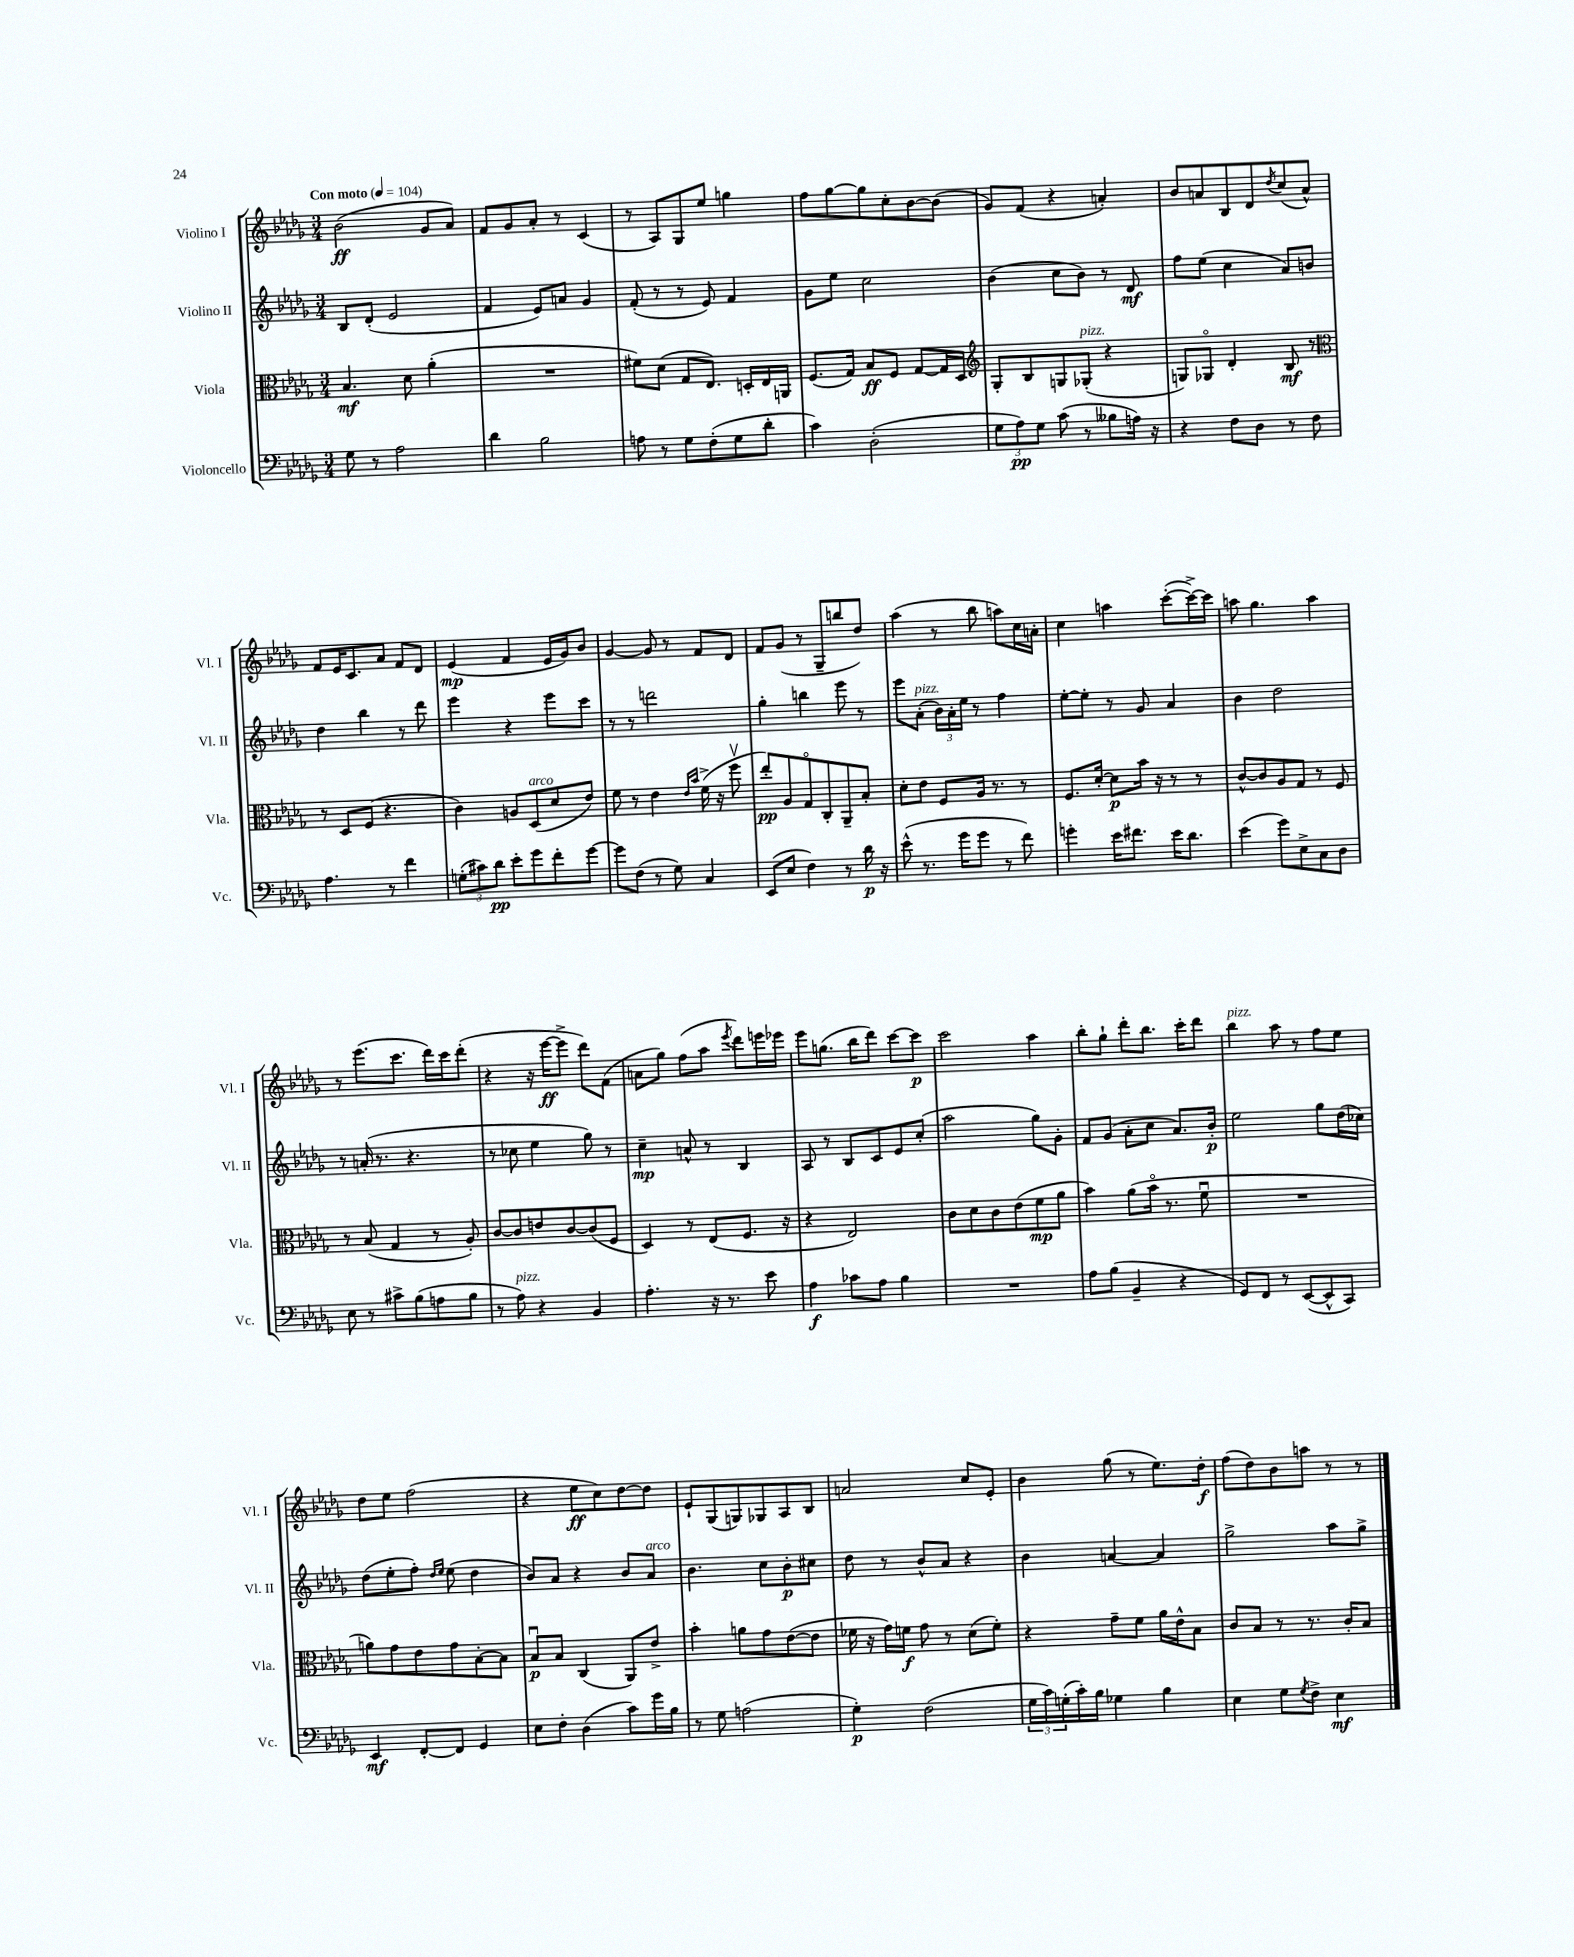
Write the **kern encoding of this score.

**kern	**kern	**kern	**kern
*staff4	*staff3	*staff2	*staff1
*clefF4	*clefC3	*clefG2	*clefG2
*k[b-e-a-d-g-]	*k[b-e-a-d-g-]	*k[b-e-a-d-g-]	*k[b-e-a-d-g-]
*M3/4	*M3/4	*M3/4	*M3/4
*MM104	*MM104	*MM104	*MM104
8G-\	4.B-/	8B-/L	(2b-\
8r	.	(8d-'/J	.
2A-\	.	2e-/	.
.	8d-\	.	.
.	(4a-'\	.	8g-/L
.	.	.	8a-/J)
=	=	=	=
4d-\	2.r	4f/	8f/L
.	.	.	8g-/
2B-\	.	8e-/L)	8a-'/J
.	.	8a/J	8r
.	.	4g-/	(4c/
=	=	=	=
8A\	8f#\L)	(8f'/	8r
8r	(8d-\J	8r	8A-/L)
8G-\L	8G-/L	8r	8G-/
(8F'\	8.E-/J)	8e-/)	8ee-/J
8G-\	.	4f/	4gg\
.	16D'/LL	.	.
8d-'\J	16E-/	.	.
.	16AA/JJ	.	.
=	=	=	=
4c\)	(8.F/L	8g-\L	8ff\L
.	.	8ee-\J	[8gg-\
.	16G-/Jk)	.	.
(2D-'\	8B-/L	2cc\	8gg-\]
.	8F/J	.	8cc'\
.	[8G-/L	.	[8b-\
.	16G-/]L	.	(8b-\]J
.	16D-/JJ	.	.
=	=	=	=
*	*clefG2	*	*
12G-\L	8G-'/L	(4b-\	8g-/L)
12A-\)	.	.	.
.	8B-/	.	(8f/J
12G-\J	.	.	.
(8c\	8G/	8cc\L	4r
8r	(8G-'/J	8b-\J)	.
8B--\L	4r	8r	4a'/)
16A\Jk)	.	8d-/	.
16r	.	.	.
=	=	=	=
4r	8G/L)	8ff\L	8b-/L
.	8G-o/J	(8ee-\J	8a/
8F\L	4d-'/	4cc\	8B-/
8D-\J	.	.	8d-/
.	.	.	8qdd-/
8r	8B-/	8a-/L)	(8cc/
8F\	8r	8b/J	8a^^/J)
=	=	=	=
*	*clefC3	*	*
4.A-\	8r	4dd-\	8f/L
.	8D-/L	.	16e-/K
.	.	.	8.c/
.	(8F/J	4bb-\	.
8r	4.r	.	8a-/J
4f\	.	8r	8f/L
.	.	8ddd-\	8d-/J
=	=	=	=
(12G'\L	4c\)	4eee-\	(4e-/
12c#\)	.	.	.
12d-\J	.	.	.
8e-'\L	8A/L	4r	4f/
8g-\	(8D-/	.	.
8f'\	8d-/	8eee-\L	16e-/LL
.	.	.	16g-/J)
[8g-\J	8e-/J)	8ccc\J	8b-/J
=	=	=	=
8g-\]L	8f\	8r	[4g-/
(8F\J	8r	8r	.
8r	4e-\	2ddd\	8g-/]
8G-\)	.	.	8r
.	16qqe-/LL	.	.
.	16qqb-/JJ	.	.
4C/	(16f^\	.	8f/L
.	16r	.	.
.	8ffv\	.	8d-/J
=	=	=	=
(8EE-/L	8ee-'/L)	4gg-'\	8f/L
8E-/J	8A-/	.	(8g-/J
4F\)	8G-o/	4bb\	8r
.	8C'/	.	8G-~/L
8r	8AA-~/	8eee-\	8bb/
16d-\	8B-'/J	8r	8dd-/J)
16r	.	.	.
=	=	=	=
(8e-^^\	8d-'\L	8eee-\L	(4aa-\
8.r	8e-\J	(8a-'\J	.
.	8F/L	24b-\LL)	8r
.	.	24a-'\	.
16g-\LK	.	.	.
.	.	24ee-\JJ	.
8g-\J	16A-/Jk	8r	8bb-\
.	8.r	.	.
8r	.	4ff\	8aa\L)
8f\)	8r	.	16cc\L
.	.	.	16a'\JJ
=	=	=	=
4g'\	8.F/L	[8ee-'\L	4cc\
.	.	8ee-'\]J	.
.	[16d-'/Jk	.	.
16e-\LK	8d-\]L	8r	4aa\
8.f#\J	.	.	.
.	16b-\Jk	8g-/	.
.	16r	.	.
16e-\LK	8r	4a-/	([8ccc'\L
8.d-\J	.	.	.
.	8r	.	16ccc^\_L)
.	.	.	16ccc\]JJ
=	=	=	=
(4e-\	[8c^^/L	4b-\	8aa\
.	8c/]	.	4.gg-\
8g-\L)	8A-/	2dd-\	.
8E-^\	8G-/J	.	.
8C\	8r	.	4aa\
8D-\J	8F/	.	.
=	=	=	=
8E-\	8r	8r	8r
8r	(8B-/	(16a'/	(8.eee-\L
.	.	8.r	.
8c#^\L	4G-/	.	.
.	.	.	8.ccc\J
(8B-\	.	4.r	.
8A\	8r	.	16ddd-\LL)
.	.	.	16ccc\J
8B-\J	8A-'/)	.	(8ddd-'\J
=	=	=	=
8r	[8c/L	8r	4r
8A-\)	8c/]	8cc-\	.
4r	8e/	4ee-\	16r
.	.	.	[16eee-\LK
.	[8c/	.	8eee-^\]J
4BB-/	(8c/]	8gg-\)	8ddd-\L)
.	8F/J	8r	(8f\J
=	=	=	=
4.A-'\	4D-/)	4cc~\	8a\L
.	.	.	8gg-\J)
.	8r	8a^^/	(8ff\L
16r	(8E-/L	8r	8aa-\J
8.r	.	.	.
.	.	.	8qeee-/
.	8.F/J	4B-/	8ddd-\L)
8e-\	.	.	16eee\L
.	16r	.	16eee-\JJ
=	=	=	=
4A-\	4r	8A-/	8eee-\L
.	.	8r	(8.gg\J
8c-\L	2E-/)	8B-/L	.
.	.	.	16bb-\LK
8A-\J	.	8c/	8ddd-\J)
4B-\	.	8e-/	[8ccc\L
.	.	(8cc'/J	8ccc\]J
=	=	=	=
2.r	8c\L	2aa-\	2ccc\
.	8d-\	.	.
.	8c\	.	.
.	(8e-\	.	.
.	8f\	8gg-\L)	4aa-\
.	8a-\J	8g-'\J	.
=	=	=	=
8A-\L	4b-\)	8f/L	8bb-'\L
(8B-\J	.	(8g-/J	8gg-`\J
4BB-~/	(8a-\L	8a-'\L	8ddd-'\L
.	16b-o\Jk	8cc\J	8.bb-\J
.	8.r	.	.
4r	.	8.a-/L)	.
.	.	.	16ccc'\LK
.	8fu\	.	8ddd-\J
.	.	16b-'/Jk	.
=	=	=	=
8GG-/L)	2.r	2ee-\	4bb-\
8FF/J	.	.	.
8r	.	.	8aa-\
([8EE-/L	.	.	8r
8EE-^^/]	.	8gg-\L	8ff\L
8CC/J)	.	(16dd-\L	8ee-\J
.	.	16cc-\JJ)	.
=	=	=	=
4EE-/	8a\L)	(8dd-\L	8dd-\L
.	8g-\	8ee-'\	8ee-\J
[8FF'/L	8e-\	8ff'\J)	(2ff\
.	.	16qqdd-/LL	.
.	.	16qqee-/JJ	.
8FF/]J	8g-\	(8ee-\	.
4GG-/	[8B-'\	4dd-\	.
.	8B-\]J	.	.
=	=	=	=
8E-\L	8B-u/L	8b-/L)	4r
8F'\J	8B-/J	8a-/J	.
(4D-\	(4C/	4r	8ee-\L
.	.	.	8cc\)
8c\L)	8AA-/L)	8b-/L	[8dd-\
16g-\L	8e-^/J	8a-/J	8dd-\]J
16B-\JJ	.	.	.
=	=	=	=
8r	4b-'\	4.b-\	8e-`/L
8G-\	.	.	(8G-/
(2A\	8a\L	.	8G/)
.	8g-\	8cc\L	8G-/
.	([8e-\	8b-'\	8A-/
.	8e-\]J	8cc#\J	8B-/J
=	=	=	=
4G-'\)	16f-\	8dd-\	2a/
.	16r	.	.
.	16g-\LL)	8r	.
.	16f\JJ	.	.
(2F\	8g-\	8b-^^/L	.
.	8r	8a-/J	.
.	(8d-\L	4r	8cc/L
.	8f'\J)	.	8e-'/J
=	=	=	=
24G-\LL	4r	4b-\	4b-\
24c\)	.	.	.
(24G'\	.	.	.
16c'\)	.	.	.
16B-\JJ	.	.	.
4G-\	8g-~\L	[4a/	(8gg-\
.	8f\J	.	8r
4B-\	16a-\LL	4a/]	8.ee-\L)
.	16e-^^\J	.	.
.	8B-\J	.	.
.	.	.	16dd-'\Jk
=	=	=	=
4E-\	8c/L	2gg-^\	(8ff\L
.	8B-/J	.	8dd-\)
8G-\L	8r	.	8b-\
8qG-/	.	.	.
8F^\J	8.r	.	8aa\J
4E-\	.	8aa-\L	8r
.	16c'/LK	.	.
.	8B-/J	8gg-^\J	8r
==	==	==	==
*-	*-	*-	*-
